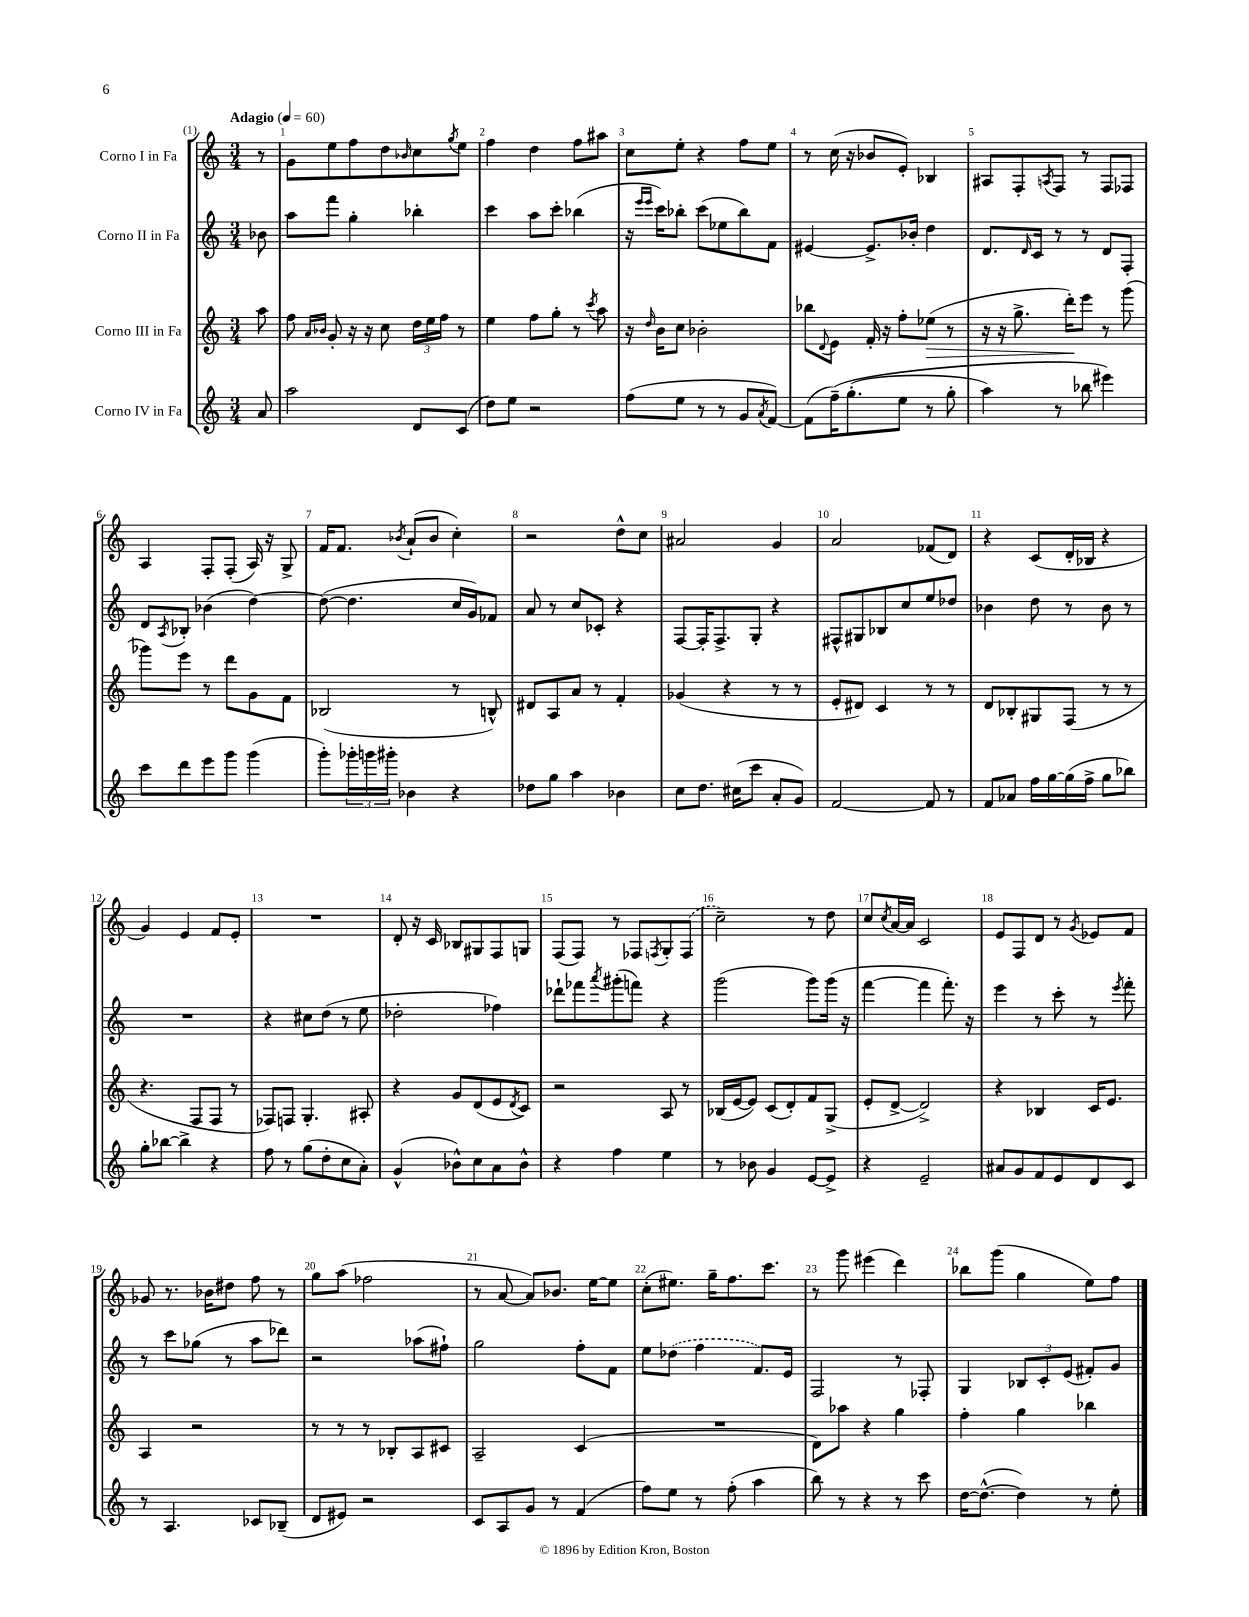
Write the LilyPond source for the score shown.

<<
\new StaffGroup <<
\new Staff = "s0" \with { instrumentName = "Corno I in Fa" } {
    \clef treble \key c \major \numericTimeSignature \time 3/4 \partial 8 \tempo "Adagio" 4 = 60
    r8 |
    g'8 e''8 f''8 d''8 \grace { bes'16 } c''8 \acciaccatura { g''8 } e''8 |
    f''4 d''4 f''8 ais''8 |
    c''8 e''8-. r4 f''8 e''8 |
    r8 c''16( r16 bes'8 e'8-.) bes4 |
    ais8 f8-. \acciaccatura { a8 } f8 r8 f8 fes8 |
    a4 f8-. f8-.( a16) r16 g8-> |
    f'16 f'8. \acciaccatura { bes'8 } a'8-!( bes'8 c''4-.) |
    r2 d''8-^ c''8 |
    ais'2 g'4 |
    a'2 fes'8( d'8) |
    r4 c'8( d'16-. bes16 r4 |
    g'4) e'4 f'8 e'8-. |
    R2. |
    d'8-. r16 c'16 bes8 gis8 f8 g8 |
    f8( f8) r8 fes8 \acciaccatura { f8 } g8-. \once \slurDashed f8( |
    c''2--) r8 d''8 |
    c''8 \acciaccatura { c''8 } a'16~ a'16 c'2 |
    e'8 f8 d'8 r8 \acciaccatura { g'8 } ees'8 f'8 |
    ges'8 r8. bes'16 dis''8 f''8 r8 |
    g''8 a''8( fes''2 |
    r8 a'8~ a'8) bes'8. e''16~ e''8 |
    c''8-.( eis''8.) g''16-- f''8. c'''8. |
    r8 g'''8 eis'''4( d'''4) |
    bes''8 g'''8( g''4 e''8) f''8 \bar "|." |
}
\new Staff = "s1" \with { instrumentName = "Corno II in Fa" } {
    \clef treble \key c \major \numericTimeSignature \time 3/4 \partial 8
    bes'8 |
    a''8 f'''8 g''4-. bes''4-. |
    c'''4 a''8 c'''8-. bes''4( |
    r16 \grace { e'''16 e'''16 } c'''16) bes''8-. c'''8( ees''8 bes''8) f'8 |
    eis'4~ eis'8.-> bes'16-. d''4 |
    d'8. \grace { d'16 } c'16 r8 r8 d'8 f8-. |
    d'8 \acciaccatura { a8 } bes8-. bes'4( d''4~) |
    d''8~( d''4. c''16 g'16) fes'8 |
    a'8 r8 c''8 ces'8-. r4 |
    f8~ f16-. f8.-> g8-. r4 |
    fis8-^ gis8 bes8 c''8 e''8 des''8 |
    bes'4 d''8 r8 bes'8 r8 |
    R2. |
    r4 cis''8 d''8( r8 e''8 |
    des''2-. fes''4) |
    des'''8-! fes'''8 \acciaccatura { a'''8 } gis'''8-.( f'''8) r4 |
    g'''2( g'''8) g'''16( r16 |
    f'''4~ f'''4 f'''8.-.) r16 |
    e'''4 r8 c'''8-. r8 \acciaccatura { e'''8 } f'''8-. |
    r8 c'''8 ges''8( r8 a''8 des'''8) |
    r2 aes''8( fis''8-!) |
    g''2 f''8-. f'8 |
    e''8 \once \slurDashed des''8( f''4 f'8.) e'16 |
    f2 r8 fes8-. |
    g4 \tuplet 3/2 { bes8 c'8-. e'8( } fis'8-.) g'8 \bar "|." |
}
\new Staff = "s2" \with { instrumentName = "Corno III in Fa" } {
    \clef treble \key c \major \numericTimeSignature \time 3/4 \partial 8
    a''8 |
    f''8 \grace { a'16 bes'16 } g'8-. r16 r16 c''8 \tuplet 3/2 { d''16 e''16 f''16 } r8 |
    e''4 f''8 g''8-. r8 \acciaccatura { c'''8 } a''8 |
    r16 \grace { d''16 } b'16 c''8 bes'2-. |
    bes''8 \appoggiatura { d'8 } e'8 f'16-. r16 f''8-. ees''8\>( r8 |
    r16 r16 g''8.-> d'''16-.\!) e'''8 r8 g'''8( |
    ges'''8) e'''8 r8 d'''8 g'8 f'8 |
    bes2( r8 b8-^) |
    dis'8 a8 a'8 r8 f'4-. |
    ges'4( r4 r8 r8 |
    e'8-. dis'8) c'4 r8 r8 |
    d'8 bes8-. gis8 f8( r8 r8 |
    r4. f8 f8 r8 |
    fes8) f8 g4.-. ais8-. |
    r4 g'8 d'8( e'8 \acciaccatura { d'8 } c'8) |
    r2 a8 r8 |
    bes16( e'16~ e'8) c'8( d'8-.) f'8 g8->( |
    e'8-. d'8~-> d'2->) |
    r4 bes4 c'16 e'8. |
    a4 r2 |
    r8 r8 r8 bes8-. a8 cis'8 |
    a2-- c'4( |
    R2. |
    d'8) aes''8 r4 g''4 |
    f''4-. g''4 bes''4 \bar "|." |
}
\new Staff = "s3" \with { instrumentName = "Corno IV in Fa" } {
    \clef treble \key c \major \numericTimeSignature \time 3/4 \partial 8
    a'8 |
    a''2 d'8 c'8( |
    d''8) e''8 r2 |
    f''8( e''8 r8 r8 g'8 \acciaccatura { a'8 } f'8~) |
    f'8( f''16--)\( g''8.-.( e''8 r8 g''8-. |
    a''4) r8 bes''8 eis'''4\) |
    c'''8 d'''8 e'''8 g'''8 g'''4( |
    g'''8-.) \tuplet 3/2 { ges'''16-. g'''16 gis'''16-. } bes'4 r4 |
    des''8 g''8 a''4 bes'4 |
    c''8 d''8. cis''16( c'''8 a'8-. g'8) |
    f'2~ f'8 r8 |
    f'8 aes'8 f''16 g''16~ g''16( f''16-> g''8 bes''8) |
    g''8-. bes''8~ bes''4-> r4 |
    f''8 r8 g''8( d''8-. c''8 a'8-.) |
    g'4-^( bes'8-^) c''8 a'8 bes'8-^ |
    r4 f''4 e''4 |
    r8 bes'8 g'4 e'8~ e'8-> |
    r4 e'2-- |
    ais'8 g'8 f'8 e'8 d'8 c'8 |
    r8 a4. ces'8 bes8--( |
    d'8 eis'8) r2 |
    c'8 a8 g'8 r8 f'4( |
    f''8) e''8 r8 f''8-.( a''4 |
    b''8) r8 r4 r8 c'''8 |
    d''16~ d''8.~-^( d''4) r8 e''8-. \bar "|." |
}
>>
>>
\layout { \context { \Score \override BarNumber.break-visibility = ##(#f #t #t) barNumberVisibility = #all-bar-numbers-visible } }
